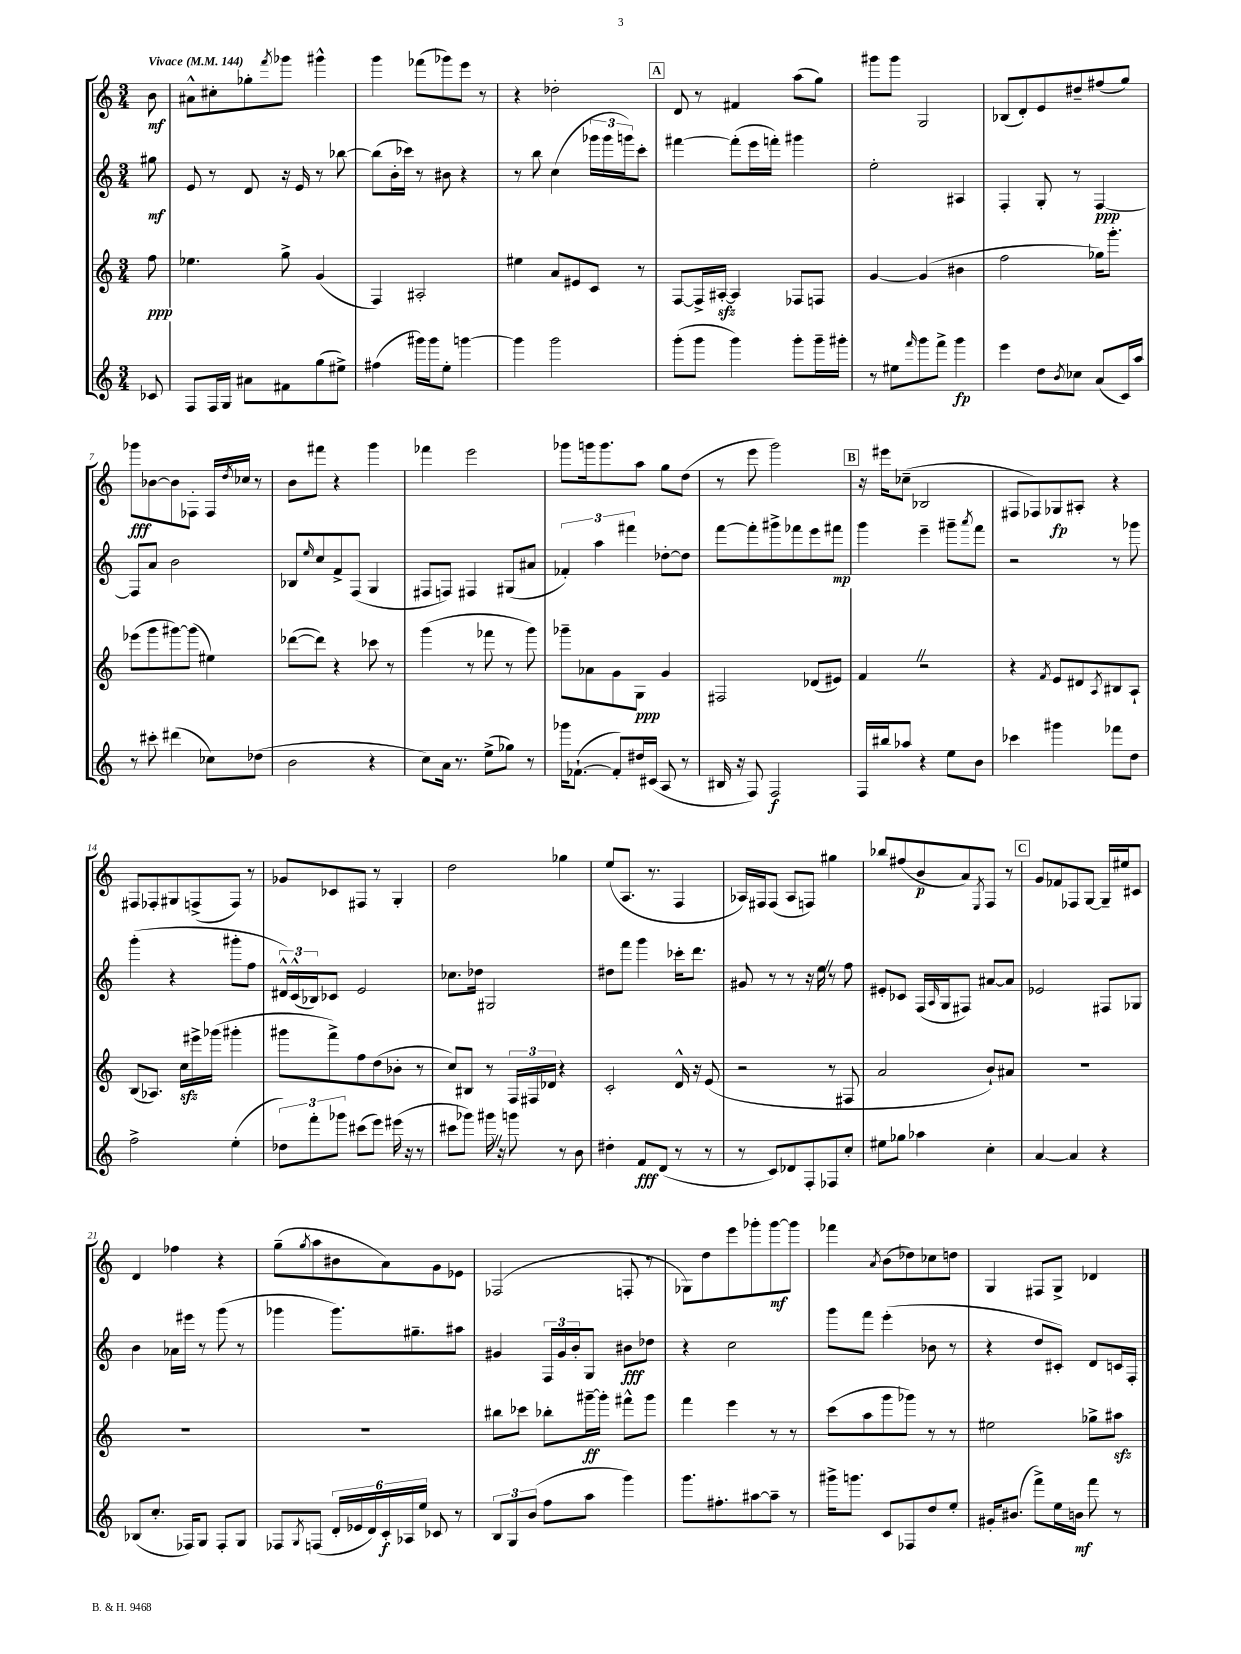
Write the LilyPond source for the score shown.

<<
\new StaffGroup <<
\new Staff = "s0" {
    \clef treble \key c \major \numericTimeSignature \time 3/4 \partial 8 \tempo "Vivace" 4 = 144
    b'8\mf |
    ais'8-^ cis''8-. ges''8-. \acciaccatura { f'''8 } ges'''8 gis'''4-^ |
    g'''4 fes'''8( ges'''8) e'''8 r8 |
    r4 des''2-. |
    \mark \markup { \box "A" } d'8 r8 fis'4 a''8( g''8) |
    gis'''8 gis'''8 g2 |
    bes8( d'8-.) e'8 dis''8-- fis''8( g''8) |
    ges'''8\fff bes'8~ bes'8 fes8-. fes16 \acciaccatura { d''8 } ces''16 r8 |
    b'8 fis'''8 r4 g'''4 |
    fes'''4 e'''2 |
    ges'''8 g'''16 g'''8. a''8 g''8 d''8( |
    r8 e'''8 g'''2) |
    \mark \markup { \box "B" } r16 eis'''16 ces''8--( bes2 |
    fis8 fes8) ges8\fp ais8-. r4 |
    fis8 fes8-. gis8 f8->( f8) r8 |
    ges'8 ces'8 fis8 r8 g4-. |
    d''2 ges''4 |
    e''8( a8. r8. f4 |
    aes16) fis16 fis8( aes8 f8) gis''4 |
    bes''8 fis''8( b'8\p a'8) \acciaccatura { e8 } f8 r8 |
    \mark \markup { \box "C" } g'8 fes'8 fes8 g8~ g16-- eis''16 cis'8 |
    d'4 fes''4 r4 |
    g''8--( \acciaccatura { g''8 } a''8 bis'8 a'8) g'8 ees'8 |
    fes2( f8-. r8 |
    ges8) d''8 e'''8 ges'''8-. ges'''8~\mf ges'''8 |
    fes'''4 \acciaccatura { a'8 } b'8( des''8) ces''8 d''8 |
    g4 fis8 g8-> des'4 \bar "|." |
}
\new Staff = "s1" {
    \clef treble \key c \major \numericTimeSignature \time 3/4 \partial 8
    gis''8\mf |
    e'8 r8 d'8 r16 e'16 r8 bes''8~ |
    bes''8( b'16-. ces'''16) r8 bis'8 r4 |
    r8 b''8 c''4( \tuplet 3/2 { ges'''16 ges'''16 g'''16) } c'''8-. |
    \mark \markup { \box "A" } fis'''4~ fis'''8-.( e'''16 f'''16-.) gis'''4 |
    e''2-. ais4 |
    f4-. g8-. r8 f4~\ppp |
    f8 a'8 b'2 |
    bes8 \grace { e''16 } c''8 f'8-> f8( g4 |
    fis8 f8) fis4 gis8( ais'8 |
    \tuplet 3/2 { fes'4-.) a''4 fis'''4 } des''8~-. des''8 |
    f'''8~ f'''8-. gis'''8-> fes'''8 e'''8 fis'''8\mp |
    \mark \markup { \box "B" } g'''4 e'''4-- gis'''8-- \acciaccatura { a'''8 } f'''8 |
    r2 r8 ges'''8 |
    g'''4-.( r4 gis'''8-. f''8 |
    \tuplet 3/2 { dis'16-^) c'16-^( bes16) } ces'8 e'2 |
    ces''8. des''16 gis2 |
    dis''8 f'''8 g'''4 ces'''16-. d'''8. |
    gis'8 r8 r8 r16 e''16 \once \override BreathingSign.text = \markup { \musicglyph "scripts.caesura.straight" } \breathe r8 f''8 |
    eis'8-. ces'8 f16( \grace { a16 } g16 fis8) ais'8~ ais'8 |
    \mark \markup { \box "C" } ees'2 fis8 ges8 |
    b'4 aes'16 eis'''16 r8 g'''8( r8 |
    ges'''4 ges'''8.) gis''8.-- ais''8 |
    gis'4 \tuplet 3/2 { f16 gis'16 b'16-. } g8 bis'8\fff des''8 |
    r4 c''2 |
    g'''8 f'''8 e'''4-.( bes'8 r8 |
    r4 d''8 cis'8-.) d'8 c'16 f16-. \bar "|." |
}
\new Staff = "s2" {
    \clef treble \key c \major \numericTimeSignature \time 3/4 \partial 8
    f''8\ppp |
    ees''4. g''8-> g'4( |
    f4) ais2-. |
    eis''4 a'8 eis'8 c'8 r8 |
    \mark \markup { \box "A" } f8~ f16-> ais16~-.\sfz ais4 fes8 f8 |
    g'4~ g'4( bis'4 |
    f''2 ges''16) g'''8.-. |
    ees'''8( g'''8 gis'''8~) gis'''8( eis''4) |
    des'''8~( des'''8) r4 ces'''8 r8 |
    g'''4( r8 fes'''8 r8 g'''8) |
    ges'''8-- aes'8 g'8 g8\ppp g'4 |
    fis2 des'8( eis'8) |
    \mark \markup { \box "B" } f'4 \once \override BreathingSign.text = \markup { \musicglyph "scripts.caesura.straight" } \breathe r2 |
    r4 \acciaccatura { f'8 } e'8 dis'8 \acciaccatura { a8 } bis8 a8-! |
    b8( aes8.) c''16\sfz eis'''16-> ges'''16( gis'''4-. |
    gis'''8 f'''8->) f''8 d''8( bes'8-. r8 |
    c''8) bis8 r8 \tuplet 3/2 { f16 fis16 des'16 } r4 |
    c'2-. d'16-^ r16 e'8( |
    r2 r8 fis8 |
    a'2 b'8-!) ais'8 |
    \mark \markup { \box "C" } R2. |
    R2. |
    R2. |
    bis''8 ces'''8 bes''8-. gis'''16~--\ff gis'''16-. fis'''8-^ gis'''8 |
    f'''4 e'''4 r8 r8 |
    c'''8( a''8 g'''8 ges'''8) r8 r8 |
    eis''2 ges''8-> ais''8\sfz \bar "|." |
}
\new Staff = "s3" {
    \clef treble \key c \major \numericTimeSignature \time 3/4 \partial 8
    ces'8 |
    f8 f16 g16 ais'8 fis'8 g''8( eis''8->) |
    fis''4( gis'''16) gis'''16 e''8-. g'''4~ |
    g'''4 g'''2 |
    \mark \markup { \box "A" } g'''8-.( g'''8 g'''4) g'''8-. g'''16-- gis'''16-. |
    r8 eis''8 \grace { f'''16 } g'''8 f'''8-> g'''4\fp |
    e'''4 d''8 \acciaccatura { b'8 } ces''8 a'8( c'16) a''16 |
    r8 cis'''8-. dis'''4( ces''8) des''8( |
    b'2 r4 |
    c''8) a'16 r8. e''8->( ges''8) r8 |
    ges'''16 fes'8.~-!( fes'8-.) dis''16 cis'16( a8 r8 |
    bis16 r16 f8) f2\f |
    \mark \markup { \box "B" } f16 bis''16 aes''8 r4 e''8 b'8 |
    ces'''4 gis'''4 fes'''8 d''8 |
    f''2-> e''4-.( |
    \tuplet 3/2 { des''8) f'''8-. ges'''8 } cis'''8( e'''8) eis'''16( r16 r8 |
    cis'''8 ges'''8) gis'''16 \once \override BreathingSign.text = \markup { \musicglyph "scripts.caesura.straight" } \breathe r16 g'''8 r8 b'8 |
    dis''4-. f'8\fff d'8( r8 r8 |
    r8 c'8) des'8 f8-. fes8 c''8-. |
    eis''8 ges''8 aes''4 c''4-. |
    \mark \markup { \box "C" } a'4~ a'4 r4 |
    bes8( c''8.-. fes16) g8 fes8-. g8 |
    fes8 \acciaccatura { g8 } f8( \tuplet 6/4 { d'16-. ees'16 d'16) c'16-.\f aes16 e''16 } ces'8 r8 |
    \tuplet 3/2 { b8 g8 b'8( } f''8 a''8 g'''4) |
    g'''8. fis''8.-. ais''8~ ais''8-- r8 |
    gis'''16-> g'''8. c'8 fes8 d''8 e''8-. |
    gis'16-. bis'8.( f'''8->) e''16 b'16\mf f'''8 r8 \bar "|." |
}
>>
>>
